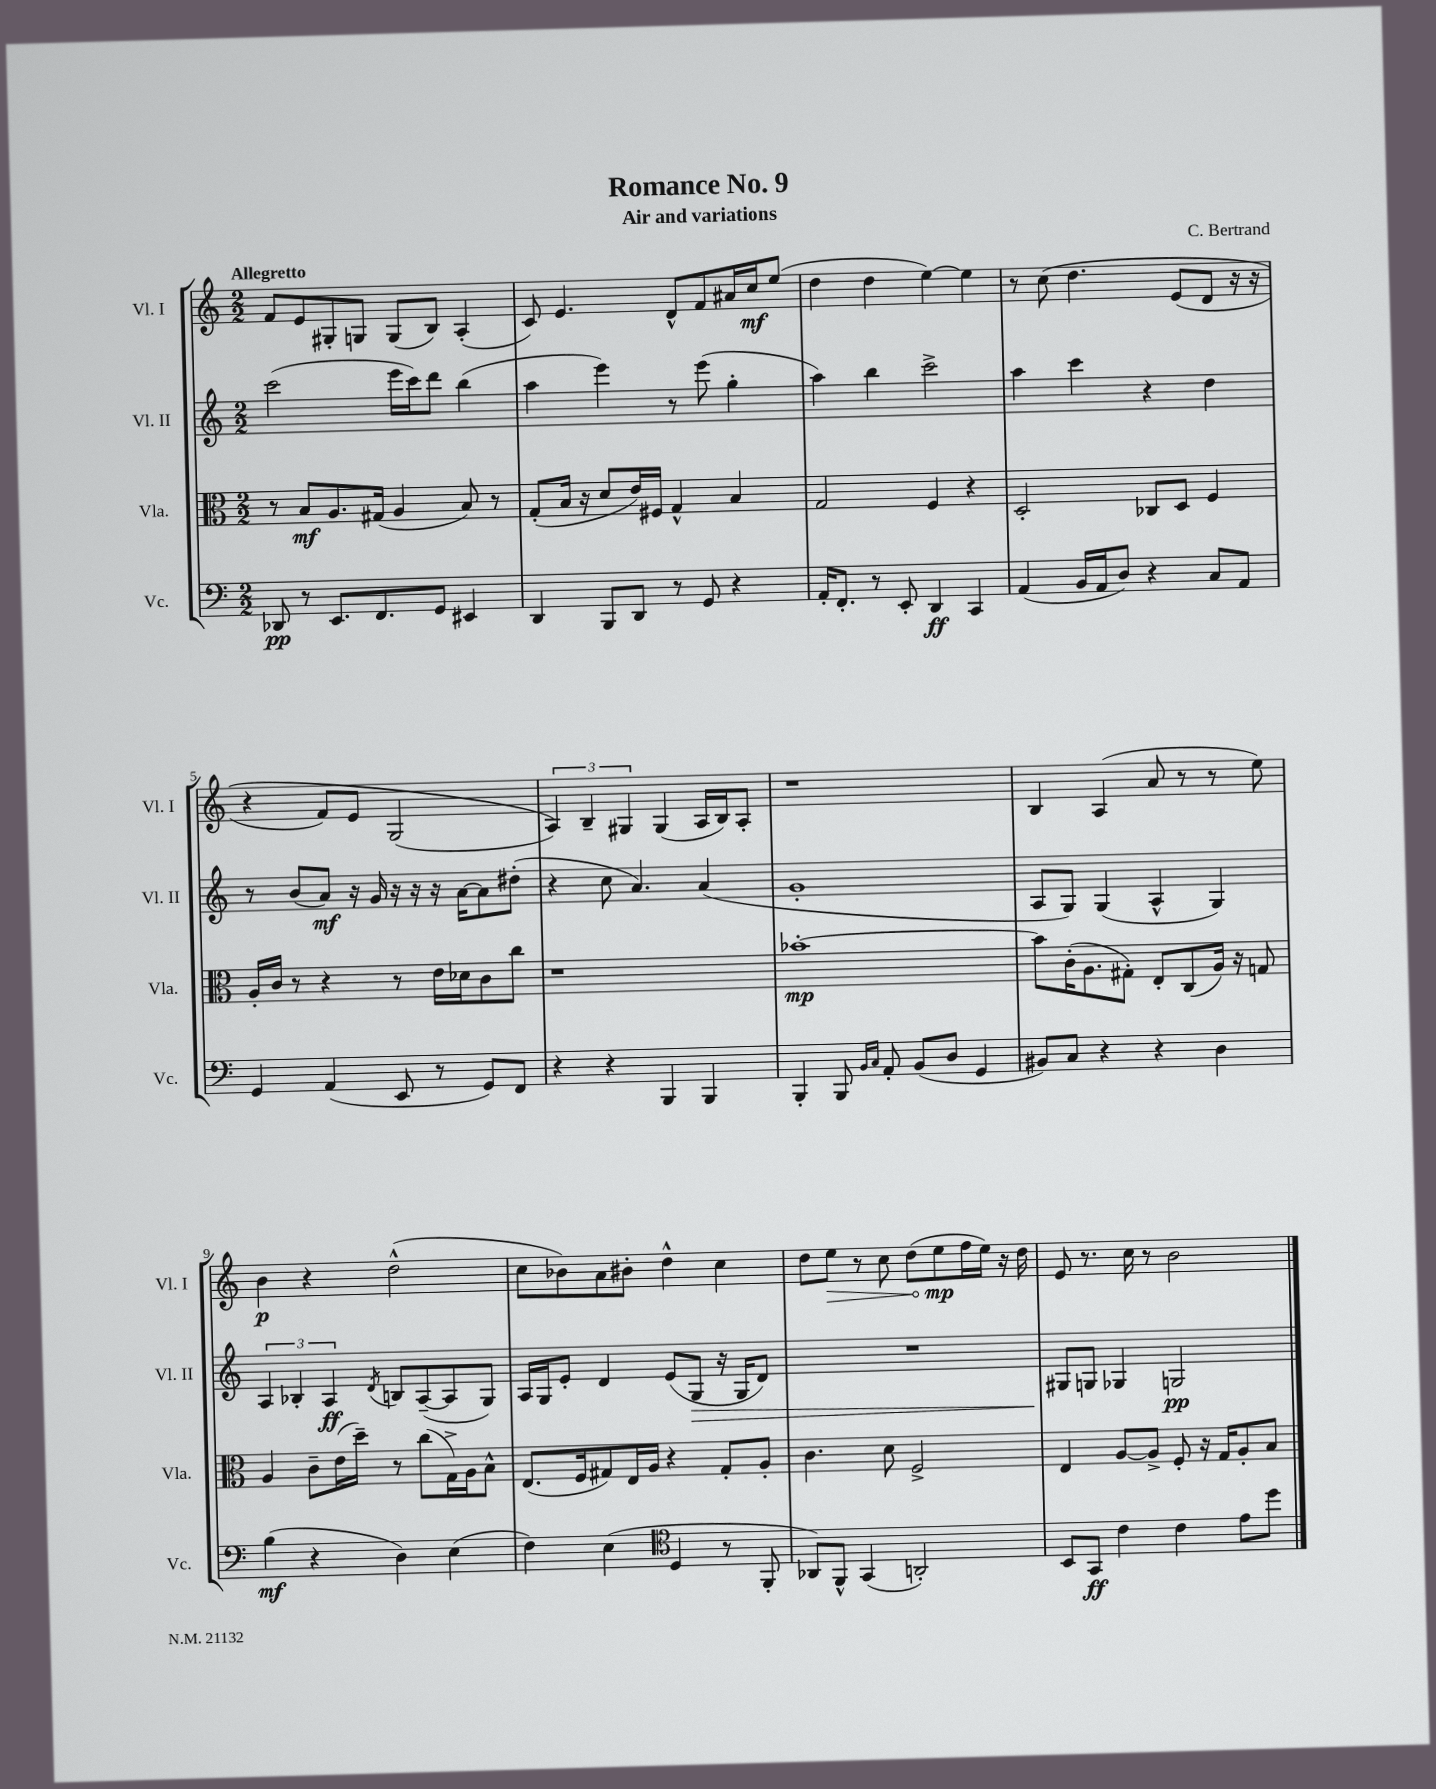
\header { title = "Romance No. 9" composer = "C. Bertrand" subtitle = "Air and variations" }
<<
\new StaffGroup <<
\new Staff = "s0" \with { instrumentName = "Vl. I" shortInstrumentName = "Vl. I" } {
    \clef treble \key c \major \numericTimeSignature \time 2/2 \tempo "Allegretto"
    f'8 e'8 gis8-. g8 g8( b8) a4-.( |
    c'8) e'4. d'8-^ f'8 ais'16 c''16\mf e''8( |
    d''4 d''4 e''4~) e''4 |
    r8 c''8\( d''4. e'8( d'8 r16 r16 |
    r4 f'8) e'8 g2( |
    \tuplet 3/2 { a4)\) b4-- gis4 } gis4( a16 b16) a8-. |
    r1 |
    b4 a4( a'8 r8 r8 e''8) |
    b'4\p r4 d''2-^( |
    c''8 bes'8) a'8 bis'8-. d''4-^ c''4 |
    d''8 \once \override Hairpin.circled-tip = ##t e''8\> r8 c''8 d''8( e''8\mp\! f''16 e''16) r16 d''16 |
    e'8 r8. c''16 r8 b'2 \bar "|." |
}
\new Staff = "s1" \with { instrumentName = "Vl. II" shortInstrumentName = "Vl. II" } {
    \clef treble \key c \major \numericTimeSignature \time 2/2
    c'''2( e'''16 c'''16) d'''8 b''4( |
    a''4 e'''4) r8 e'''8( g''4-. |
    a''4) b''4 c'''2-> |
    a''4 c'''4 r4 d''4 |
    r8 b'8( a'8\mf) r16 g'16 r16 r16 r16 a'16~ a'8 dis''8-.( |
    r4 c''8 a'4.) a'4( |
    g'1-. |
    a8 g8) g4( a4-^ g4) |
    \tuplet 3/2 { a4 bes4-. a4\ff } \acciaccatura { d'8 } b8 a8~--( a8 g8) |
    a16 g16 e'8-. d'4 e'8( g8\> r16 g16 d'8) |
    R1 |
    gis8\! g8 ges4 g2\pp \bar "|." |
}
\new Staff = "s2" \with { instrumentName = "Vla." shortInstrumentName = "Vla." } {
    \clef alto \key c \major \numericTimeSignature \time 2/2
    r8 b8\mf a8. gis16( a4 b8) r8 |
    g8-.( b16 r16 d'8 e'16) fis16 g4-^ b4 |
    g2 f4 r4 |
    d2-. ces8 d8 f4 |
    a16-. c'16 r8 r4 r8 e'16 des'16 c'8 c''8 |
    r1 |
    bes'1~-.\mp |
    bes'8 c'16-.( a8. gis8-.) e8-. c8( a16) r16 g8 |
    a4 c'8-- e'16( d''16--) r8 c''8( g16->) a16 b8-^ |
    e8.( f16 gis8) e16 a16 r4 gis8-. a8-. |
    c'4. d'8 f2-> |
    e4 a8~ a8-> f8-. r16 g16 a8-. b8 \bar "|." |
}
\new Staff = "s3" \with { instrumentName = "Vc." shortInstrumentName = "Vc." } {
    \clef bass \key c \major \numericTimeSignature \time 2/2
    des,8\pp r8 e,8. f,8. g,8 eis,4 |
    d,4 b,,8 d,8 r8 g,8 r4 |
    a,16-. f,8.-. r8 e,8-. d,4\ff c,4 |
    a,4( b,16 a,16 d8) r4 c8 a,8 |
    g,4 a,4( e,8 r8 g,8) f,8 |
    r4 r4 b,,4 b,,4 |
    b,,4-. b,,8 \grace { b,16 c16 } a,8-. b,8( d8 g,4 |
    bis,8) c8 r4 r4 d4 |
    b4\mf( r4 d4) e4( |
    f4) e4( \clef tenor d4 r8 f,8-. |
    aes,8) f,8-^ g,4( a,2-.) |
    b,8 g,8\ff c'4 c'4 e'8 d''8 \bar "|." |
}
>>
>>
